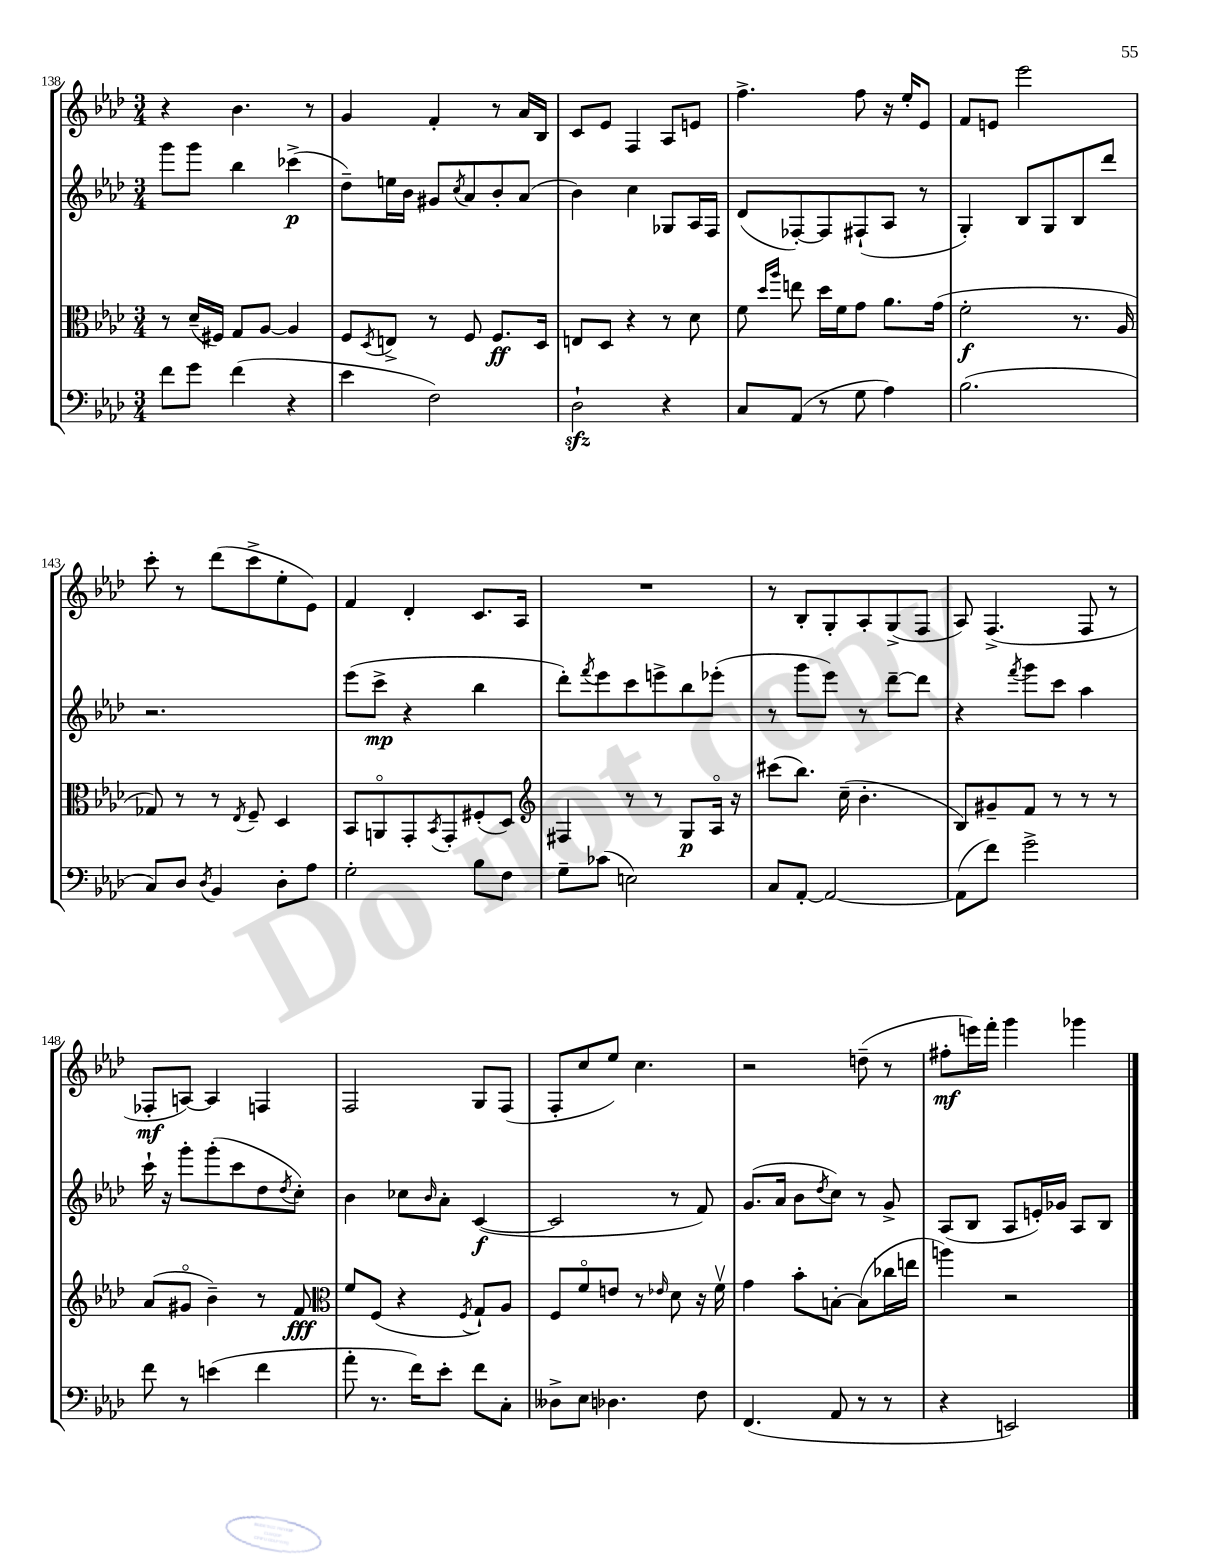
<<
\new StaffGroup <<
\new Staff = "s0" {
    \clef treble \key aes \major \numericTimeSignature \time 3/4
    r4 bes'4. r8 |
    g'4 f'4-. r8 aes'16 bes16 |
    c'8 ees'8 f4 aes8 e'8 |
    f''4.-> f''8 r16 ees''16-. ees'8 |
    f'8 e'8 ees'''2 |
    c'''8-. r8 des'''8( c'''8-> ees''8-. ees'8) |
    f'4 des'4-. c'8. aes16 |
    R2. |
    r8 bes8-. g8-. aes8-. g8->( f8 |
    aes8) f4.->( f8 r8 |
    fes8-.\mf a8~) a4 f4 |
    f2 g8 f8( |
    f8-. c''8 ees''8) c''4. |
    r2 d''8--( r8 |
    fis''8-.\mf e'''16) f'''16-. g'''4 ges'''4 \bar "|." |
}
\new Staff = "s1" {
    \clef treble \key aes \major \numericTimeSignature \time 3/4
    g'''8 g'''8 bes''4 ces'''4->\p( |
    des''8--) e''16 bes'16 gis'8 \acciaccatura { c''8 } aes'8 bes'8-. aes'8( |
    bes'4) c''4 ges8 aes16 f16 |
    des'8( fes8~-.) fes8 fis8-!( aes8 r8 |
    g4-.) bes8 g8 bes8 des'''8 |
    r2. |
    ees'''8( c'''8->\mp r4 bes''4 |
    des'''8-.) \acciaccatura { f'''8 } ees'''8 c'''8 e'''8-> bes''8 ees'''8-.( |
    r8 g'''8 ees'''8) r8 des'''8~-- des'''8 |
    r4 \acciaccatura { f'''8 } g'''8 c'''8 aes''4 |
    c'''16-! r16 g'''8-. g'''8-.( c'''8 des''8 \acciaccatura { des''8 } c''8-.) |
    bes'4 ces''8 \grace { bes'16 } aes'8-. c'4~\f( |
    c'2 r8 f'8) |
    g'8.( aes'16 bes'8 \acciaccatura { des''8 } c''8) r8 g'8-> |
    aes8( bes8 aes8 e'16-.) ges'16 aes8 bes8 \bar "|." |
}
\new Staff = "s2" {
    \clef alto \key aes \major \numericTimeSignature \time 3/4
    r8 des'16--( fis16) g8 aes8~ aes4 |
    f8 \acciaccatura { des8 } e8-> r8 f8 f8.\ff des16 |
    e8 des8 r4 r8 des'8 |
    f'8 \grace { des''16 aes''16 } e''8 des''16 f'16 g'8 aes'8. g'16( |
    f'2-.\f r8. aes16 |
    ges8) r8 r8 \acciaccatura { ees8 } f8-- des4 |
    bes,8 a,8\flageolet g,8-. \acciaccatura { bes,8 } g,8-. fis8-.( des8) |
    \clef treble fis4 r8 r8 g8\p aes16\flageolet r16 |
    cis'''8( bes''8.) c''16--( bes'4.-. |
    bes8) gis'8-- f'8 r8 r8 r8 |
    aes'8( gis'8\flageolet bes'4--) r8 f'8\fff |
    \clef alto f'8 f8( r4 \acciaccatura { f8 } g8-!) aes8 |
    f8 f'8\flageolet e'8 r8 \grace { ees'16 } des'8 r16 f'16\upbow |
    g'4 bes'8-. b8~-. b8( ces''16 e''16 |
    a''4) r2 \bar "|." |
}
\new Staff = "s3" {
    \clef bass \key aes \major \numericTimeSignature \time 3/4
    f'8 g'8 f'4( r4 |
    ees'4 f2) |
    des2-!\sfz r4 |
    c8 aes,8( r8 g8 aes4) |
    bes2.( |
    c8) des8 \acciaccatura { des8 } bes,4 des8-. aes8 |
    g2-. bes8 f8 |
    g8-- ces'8( e2) |
    c8 aes,8~-. aes,2~ |
    aes,8( f'8) g'2-> |
    f'8 r8 e'4( f'4 |
    aes'8-. r8. f'16) ees'8-. f'8 c8-. |
    deses8-> ees8 des4. f8 |
    f,4.( aes,8 r8 r8 |
    r4 e,2) \bar "|." |
}
>>
>>
\layout { \context { \Score currentBarNumber = #138 } }
